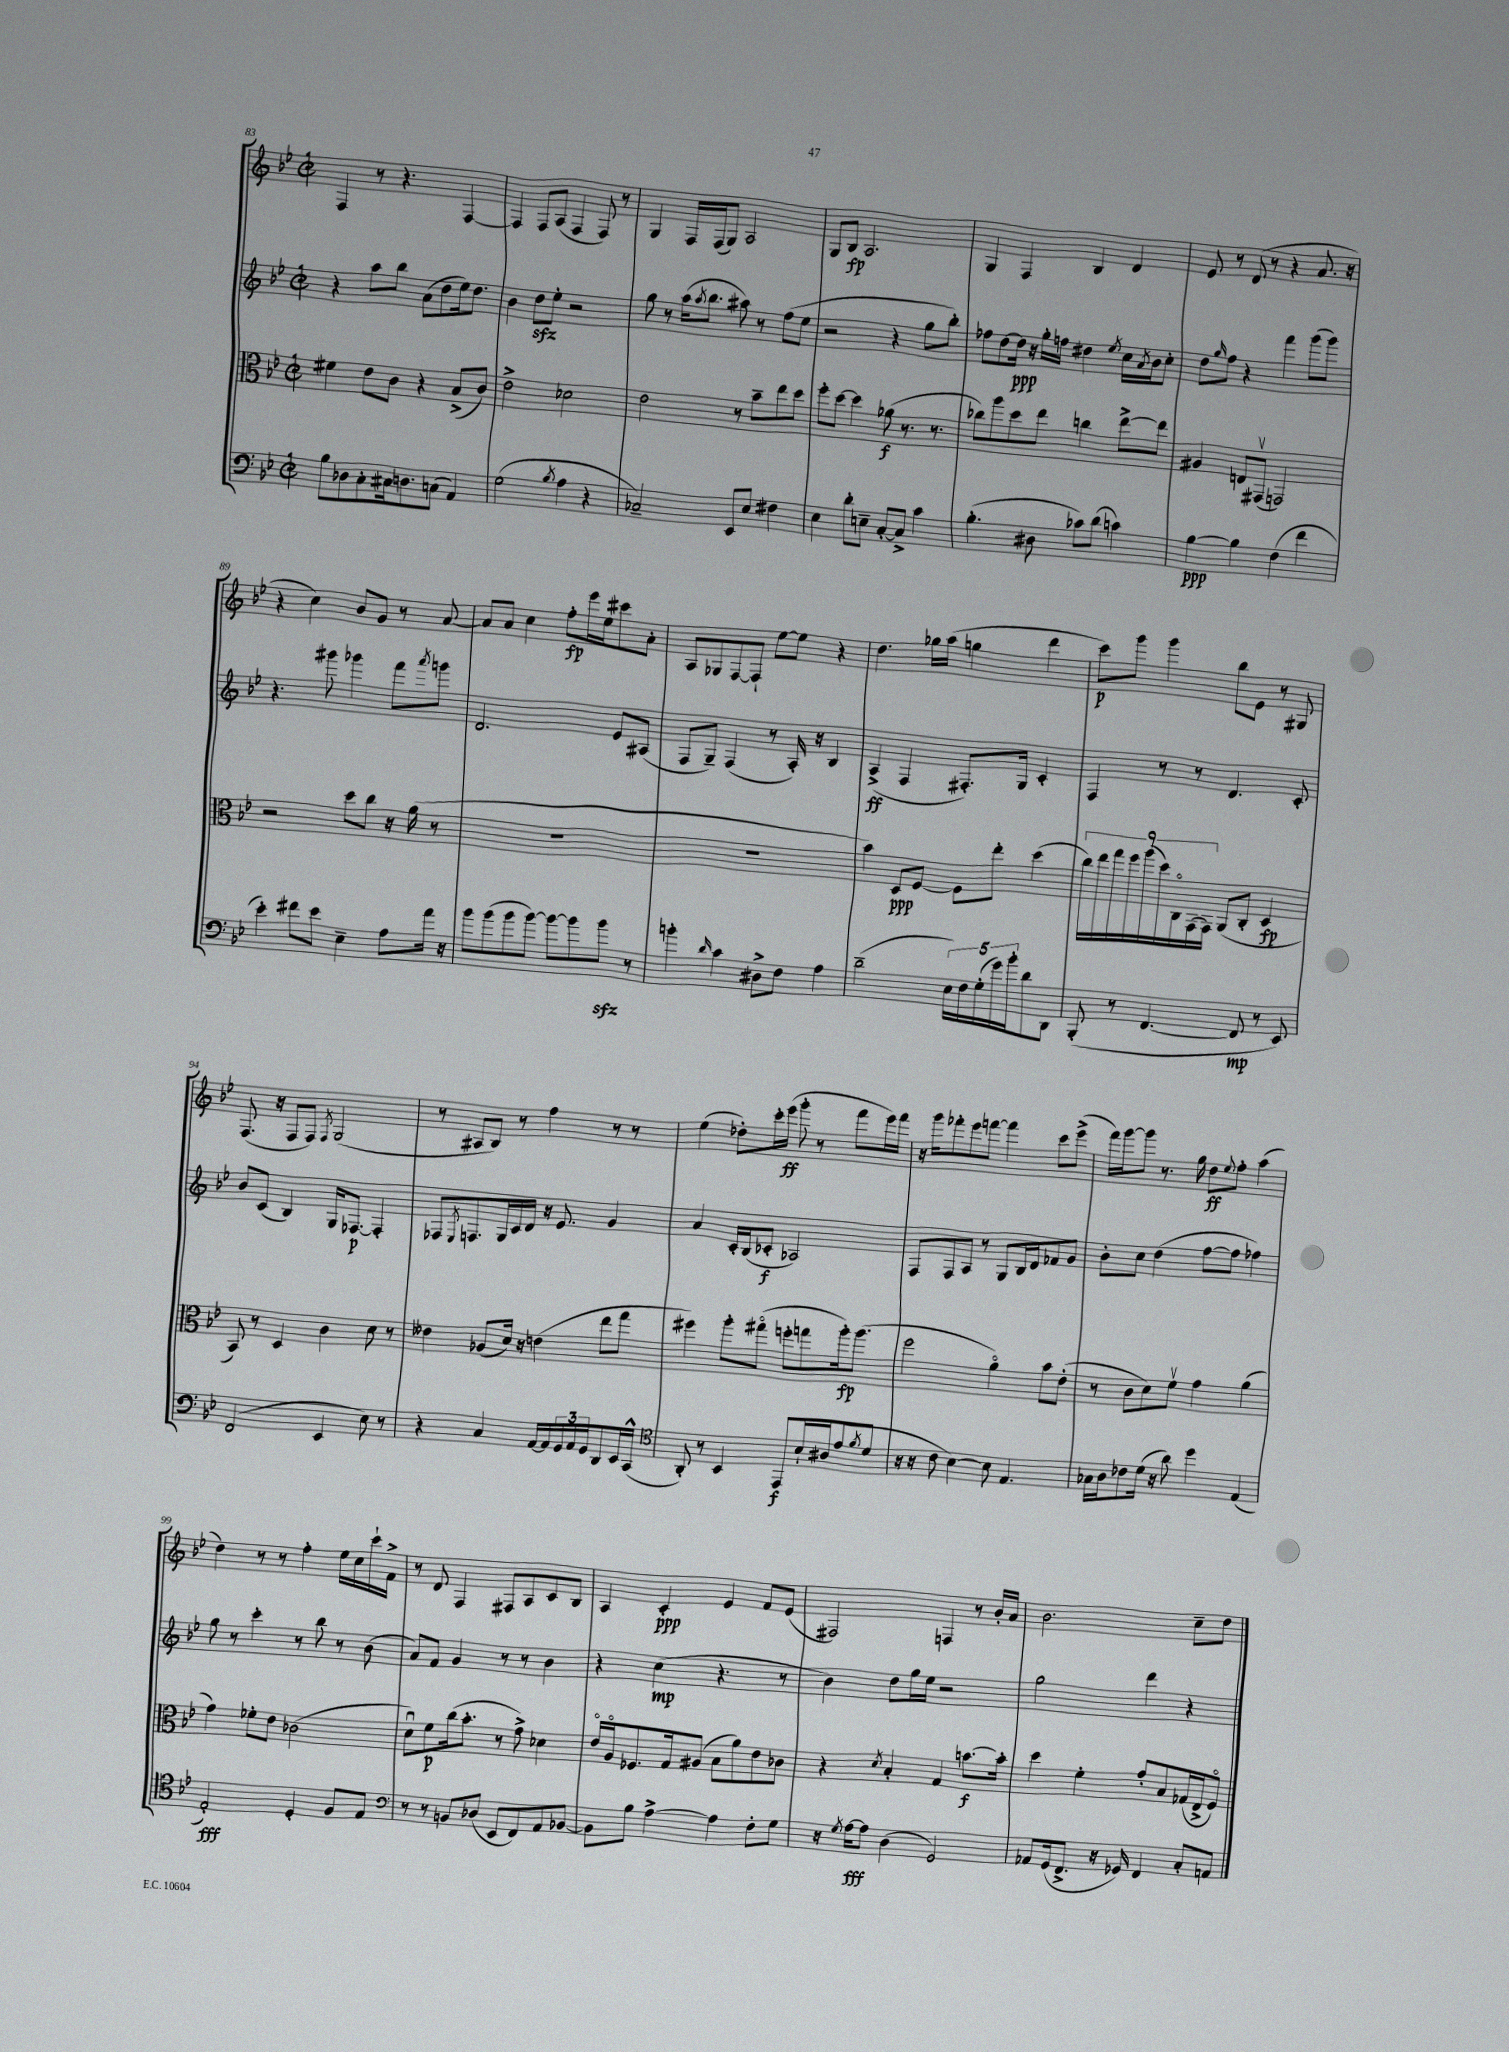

**kern	**dynam	**kern	**dynam	**kern	**dynam	**kern	**dynam
*part4	*part4	*part3	*part3	*part2	*part2	*part1	*part1
*staff4	*staff4	*staff3	*staff3	*staff2	*staff2	*staff1	*staff1
*clefF4	*	*clefC3	*	*clefG2	*	*clefG2	*
*k[b-e-]	*	*k[b-e-]	*	*k[b-e-]	*	*k[b-e-]	*
*M2/2	*	*M2/2	*	*M2/2	*	*M2/2	*
*met(c|)	*	*met(c|)	*	*met(c|)	*	*met(c|)	*
=83	=83	=83	=83	=83	=83	=83	=83
8B-\L	.	4f#X\	.	4r	.	4F/	.
8D-X\	.	.	.	.	.	.	.
8C'\	.	8e-\L	.	8aa\L	.	8r	.
16C#X\k	.	8c\J	.	8bb-\J	.	4.r	.
8.Dn\	.	.	.	.	.	.	.
.	.	4r	.	(8a\L	.	.	.
(8Cn\J	.	.	.	8dd\	.	.	.
4AA/)	.	(8B-^/L	.	16ee-\k)	.	[4F/	.
.	.	.	.	8.dd\J	.	.	.
.	.	8c/J)	.	.	.	.	.
=84	=84	=84	=84	=84	=84	=84	=84
(2G\	.	2e-^\	.	4b-\	.	4F/]	.
.	.	.	.	8ddzz\L	.	8F/L	.
.	.	.	.	8ee-'\J	.	(8A/J	.
8qB-/	.	.	.	.	.	.	.
4A\	.	2d-X\	.	2r	.	4F/	.
4r	.	.	.	.	.	8F/)	.
.	.	.	.	.	.	8r	.
=85	=85	=85	=85	=85	=85	=85	=85
2C-X~/)	.	2e-\	.	8gg\	.	4G/	.
.	.	.	.	8r	.	.	.
.	.	.	.	(16aa\KL	.	16F/LL	.
.	.	.	.	8qaa/	.	.	.
.	.	.	.	8.bb-\J	.	(16F/J	.
.	.	.	.	.	.	8G/J)	.
8EE-/L	.	8r	.	8aa#X\)	.	2A/	.
8E-/J	.	8b-~\L	.	8r	.	.	.
4F#X\	.	8ee-\	.	(8ff\L	.	.	.
.	.	8dd\J	.	8ee-\J	.	.	.
=86	=86	=86	=86	=86	=86	=86	=86
4E-\	.	8ff'\L	.	2r	.	8G/L	.
.	.	[8dd\J	.	.	.	8B-/J	fp
8d'\L	.	4dd\]	.	.	.	2.A/	.
8En~\J	.	.	.	.	.	.	.
[8C'/L	.	(8a-X\	f	4r	.	.	.
8C^/J]	.	8.r	.	.	.	.	.
4c\	.	.	.	8gg\L	.	.	.
.	.	8.r	.	.	.	.	.
.	.	.	.	8bb-'\J)	.	.	.
=87	=87	=87	=87	=87	=87	=87	=87
(4.B-'\	.	8cc-X\L)	.	8ff-X\L	.	4G/	.
.	.	8aa\	.	[8dd\	.	.	.
.	.	8dd\	.	16dd\Jk]	ppp	4F/	.
.	.	.	.	16r	.	.	.
8D#X\	.	8ee-\J	.	16gg'\LL	.	.	.
.	.	.	.	16ffn\JJ	.	.	.
8c-X\L)	.	4ccn\	.	4dd#X\	.	4B-/	.
(8d\J	.	.	.	.	.	.	.
.	.	.	.	8qee-/	.	.	.
4cn\)	.	[8ee-^\L	.	16cc\LL	.	4d/	.
.	.	.	.	8qa/	.	.	.
.	.	.	.	16b-\J	.	.	.
.	.	8ee-\J]	.	8cc'\J	.	.	.
=88	=88	=88	=88	=88	=88	=88	=88
[4B-\	ppp	4A#X/	.	8dd\L	.	8e-/	.
.	.	.	.	16qqgg/	.	.	.
.	.	.	.	8ff\J	.	8r	.
4B-\]	.	8En/L	.	4r	.	(8d/	.
.	.	(8GG#Xv/J	.	.	.	8r	.
(4F\	.	2GGn/)	.	4fff\	.	4r	.
4f\	.	.	.	(8ggg\L	.	8.a/	.
.	.	.	.	8ggg\J)	.	.	.
.	.	.	.	.	.	16r	.
!!LO:LB:g=z
=89	=89	=89	=89	=89	=89	=89	=89
4e-'\)	.	2r	.	4.r	.	4r	.
8f#X\L	.	.	.	.	.	4cc\)	.
8e-\J	.	.	.	8ggg#X\	.	.	.
4E-~\	.	8dd\L	.	4ggg-X\	.	8b-/L	.
.	.	8cc\J	.	.	.	8g/J	.
8A\L	.	16r	.	8fff\L	.	8r	.
.	.	(16a\	.	.	.	.	.
.	.	.	.	8qaaa/	.	.	.
16a\Jk	.	8r	.	8gggn\J	.	[8a/	.
16r	.	.	.	.	.	.	.
=90	=90	=90	=90	=90	=90	=90	=90
8b-\L	.	1r	.	2.d/	.	8a/L]	.
(8b-\	.	.	.	.	.	8a/J	.
8b-\	.	.	.	.	.	4cc\	.
[8b-\J)	.	.	.	.	.	.	.
8b-\L_	.	.	.	.	.	8ff'\L	fp
8b-\]	.	.	.	.	.	16eee-\L	.
.	.	.	.	.	.	16ee-\J	.
8b-zz\J	.	.	.	8e-/L	.	8ccc#X\	.
8r	.	.	.	(8A#X/J	.	8a'\J	.
=91	=91	=91	=91	=91	=91	=91	=91
4bn'\	.	1r	.	8F/L	.	8A/L	.
.	.	.	.	8G~/J)	.	8G-X/	.
16qqd/	.	.	.	.	.	.	.
4c\	.	.	.	(4F/	.	[8F/	.
.	.	.	.	.	.	8F`/J]	.
8D#X^\L	.	.	.	8r	.	[8ee-\L	.
8F\J	.	.	.	16A'/)	.	8ee-\J]	.
.	.	.	.	16r	.	.	.
4A\	.	.	.	4B-/	.	4r	.
=92	=92	=92	=92	=92	=92	=92	=92
(2d~\	.	4b-\)	.	(4A^/	ff	4.dd\	.
.	.	8D/L	ppp	4F/	.	.	.
.	.	[8F/J	.	.	.	16gg-X\LL	.
.	.	.	.	.	.	(16aa\JJ	.
20E-\LL)	.	8F\L]	.	8.F#X'/L)	.	4ggn\	.
20F\	.	.	.	.	.	.	.
(20G'\	.	.	.	.	.	.	.
.	.	8ee-'\J	.	.	.	.	.
20g\)	.	.	.	.	.	.	.
.	.	.	.	16G/Jk	.	.	.
20b-'\J	.	.	.	.	.	.	.
8d\	.	(4dd\	.	4c'/	.	4ddd\	.
8DD\J	.	.	.	.	.	.	.
=93	=93	=93	=93	=93	=93	=93	=93
(8BBB-'/	.	18cc\LL)	.	4F/	.	8ccc\L)	p
.	.	18ee-\	.	.	.	.	.
.	.	18gg\	.	.	.	.	.
8r	.	.	.	.	.	8ggg\J	.
.	.	18ff\	.	.	.	.	.
.	.	(18aa\	.	.	.	.	.
[4.FF/	.	.	.	8r	.	4ggg\	.
.	.	18dd\)	.	.	.	.	.
.	.	18C\	.	.	.	.	.
.	.	.	.	8r	.	.	.
.	.	(18GG\	.	.	.	.	.
.	.	18GG\JJ)	.	.	.	.	.
.	.	(8AA/L	.	4.d/	.	8bb-\L	.
8FF/]	mp	8C'/J	.	.	.	8e-\J	.
8r	.	4D/	fp	.	.	8r	.
8EE-/)	.	.	.	8c'/	.	8G#X/	.
!!LO:LB:g=z
=94	=94	=94	=94	=94	=94	=94	=94
(2FF/	.	8BB-/)	.	8b-/L	.	(8.F/	.
.	.	8r	.	(8c/J	.	.	.
.	.	.	.	.	.	16r	.
.	.	4D/	.	4B-/)	.	8F/L	.
.	.	.	.	.	.	8F/J)	.
.	.	.	.	.	.	8qF/	.
4EE-/	.	4c\	.	16G/KL	.	(2G/	.
.	.	.	.	[8.F-X/J	p	.	.
8E-\)	.	8d\	.	4F-'/]	.	.	.
8r	.	8r	.	.	.	.	.
=95	=95	=95	=95	=95	=95	=95	=95
4r	.	4e--X\	.	8F-X/L	.	8r	.
.	.	.	.	8qE-/	.	.	.
.	.	.	.	8.Fn/	.	8A#X/L	.
4C/	.	(8A-X/L	.	.	.	8B-/J)	.
.	.	.	.	16G/L	.	.	.
.	.	16d/Jk)	.	16c/	.	8r	.
.	.	16r	.	16d/JJ	.	.	.
[16AA/LL	.	(4en\	.	16r	.	4ff\	.
16AA/]	.	.	.	8.e-/	.	.	.
24GG/	.	.	.	.	.	.	.
24AA/	.	.	.	.	.	.	.
24GG/J	.	.	.	.	.	.	.
8DD/	.	8ee-\L	.	4g/	.	8r	.
16EE-/L	.	8gg\J	.	.	.	8r	.
(16CC^^/JJ	.	.	.	.	.	.	.
=96	=96	=96	=96	=96	=96	=96	=96
*clefC4	*	*	*	*	*	*	*
8AA'/)	.	4ff#X\)	.	4a/	.	(4ee-\	.
8r	.	.	.	.	.	.	.
4BB-/	.	8aa'\L	.	16c'/LL	.	8dd-X'\L)	.
.	.	.	.	(16B-/J	.	.	.
.	.	(8gg#X\J	.	8c-X'/J	f	16ccc'\L	.
.	.	.	.	.	.	(16eee-\JJ	ff
8EE-/L	f	8ffn'\L	.	2A-X/)	.	8ggg'\	.
16B-`/L	.	8ggn\	.	.	.	8r	.
16A#X/J	.	.	.	.	.	.	.
(8e-/	.	16aa'\k)	fp	.	.	8fff\L	.
.	.	(8.aa\J	.	.	.	.	.
8qf/	.	.	.	.	.	.	.
8d/J	.	.	.	.	.	16eee-\L)	.
.	.	.	.	.	.	16fff\JJ	.
=97	=97	=97	=97	=97	=97	=97	=97
16r	.	2ff\	.	8F/L	.	16r	.
16r	.	.	.	.	.	16ggg\KL	.
8c\	.	.	.	8F/	.	8fff-X'\	.
[4B-\)	.	.	.	8A/J	.	8eee-\	.
.	.	.	.	8r	.	[8fffn\J	.
8B-\]	.	4a\)	.	8G/L	.	4fff\]	.
4.E-/	.	.	.	16B-/L	.	.	.
.	.	.	.	16d/J	.	.	.
.	.	8b-\L	.	8f-X/	.	8ccc\L	.
.	.	(8e-'\J	.	8g/J	.	(8eee-^\J	.
=98	=98	=98	=98	=98	=98	=98	=98
16G-X\LL	.	8r	.	8b-'\L	.	16fff\LL)	.
16A\J	.	.	.	.	.	[16ggg\J	.
8c-X\	.	8c\L	.	8cc\J	.	8ggg\J]	.
(16d\Jk	.	8d\)	.	(4dd\	.	8.r	.
16r	.	.	.	.	.	.	.
8a\)	.	8fv\J	.	.	.	.	.
.	.	.	.	.	.	16gg\	.
4dd\	.	4g\	.	[8ff\L	.	8dd\L	ff
.	.	.	.	.	.	8qqee-/	.
.	.	.	.	8ff\J]	.	8ff'\J	.
(4E-/	.	(4a\	.	4ff-X\)	.	(4aa\	.
!!LO:LB:g=z
=99	=99	=99	=99	=99	=99	=99	=99
2E-'/)	fff	4g\)	.	8gg\	.	4dd\)	.
.	.	.	.	8r	.	.	.
.	.	8f-X'\L	.	4ccc'\	.	8r	.
.	.	8e-\J	.	.	.	8r	.
4D'/	.	(2c-X\	.	8r	.	4ff'\	.
.	.	.	.	8bb-\	.	.	.
8F/L	.	.	.	8r	.	16ee-\LL	.
.	.	.	.	.	.	16cc\	.
8E-/J	.	.	.	(8b-\	.	16ccc`\	.
.	.	.	.	.	.	16f^\JJ	.
=100	=100	=100	=100	=100	=100	=100	=100
*clefF4	*	*	*	*	*	*	*
8r	.	8du\L)	.	8a/L)	.	8r	.
8r	.	8f\	p	8f/J	.	8d/	.
8BBn/L	.	(16cc\k	.	4g/	.	4F/	.
.	.	8.b-'\J	.	.	.	.	.
(8D-X/J	.	.	.	.	.	.	.
8EE-/L	.	8r	.	8r	.	8F#X/L	.
8FF/)	.	8g^\)	.	8r	.	8A/	.
8AA/	.	4d-X\	.	4b-\	.	8c/	.
[8BB-X/J	.	.	.	.	.	8B-/J	.
=101	=101	=101	=101	=101	=101	=101	=101
8BB-\L]	.	16e-/LL	.	4r	.	4A/	.
.	.	16A/J	.	.	.	.	.
8B-\J	.	8.F-X/	.	.	.	.	.
[4A^\	.	.	.	(4cc\	mp	4c'/	ppp
.	.	16G/k	.	.	.	.	.
.	.	(8A#X/J	.	.	.	.	.
4A\]	.	8B-\L	.	4.r	.	4e-/	.
.	.	8a\)	.	.	.	.	.
8F'\L	.	8e-\	.	.	.	8f/L	.
8G\J	.	8c-X\J	.	8r	.	(8e-/J	.
=102	=102	=102	=102	=102	=102	=102	=102
16r	.	4r	.	4b-\)	.	2F#X/)	.
8qG/	.	.	.	.	.	.	.
[16A\KL	fff	.	.	.	.	.	.
8A\J]	.	.	.	.	.	.	.
.	.	8qd/	.	.	.	.	.
(4D\	.	4B-'/	.	8dd\L	.	.	.
.	.	.	.	16gg\L	.	.	.
.	.	.	.	16ee-\JJ	.	.	.
2GG/)	.	4G/	.	2r	.	4Fn/	.
.	.	[8.bn\L	f	.	.	8r	.
.	.	.	.	.	.	16b-'/LL	.
.	.	16b'\Jk]	.	.	.	16a/JJ	.
=103	=103	=103	=103	=103	=103	=103	=103
8AA-X/L	.	4dd\	.	2gg\	.	2.b-\	.
(16GG/k	.	.	.	.	.	.	.
8.FF^/J	.	.	.	.	.	.	.
.	.	4f'\	.	.	.	.	.
16r	.	.	.	.	.	.	.
16GG-X/)	.	.	.	.	.	.	.
4FF/	.	8g'/L	.	4ddd\	.	.	.
.	.	8B-/	.	.	.	.	.
8C'/L	.	(16G-X/L	.	4r	.	8cc~\L	.
.	.	16E-^/J	.	.	.	.	.
8AAn/J	.	8F/J)	.	.	.	8dd\J	.
==	==	==	==	==	==	==	==
*-	*-	*-	*-	*-	*-	*-	*-
